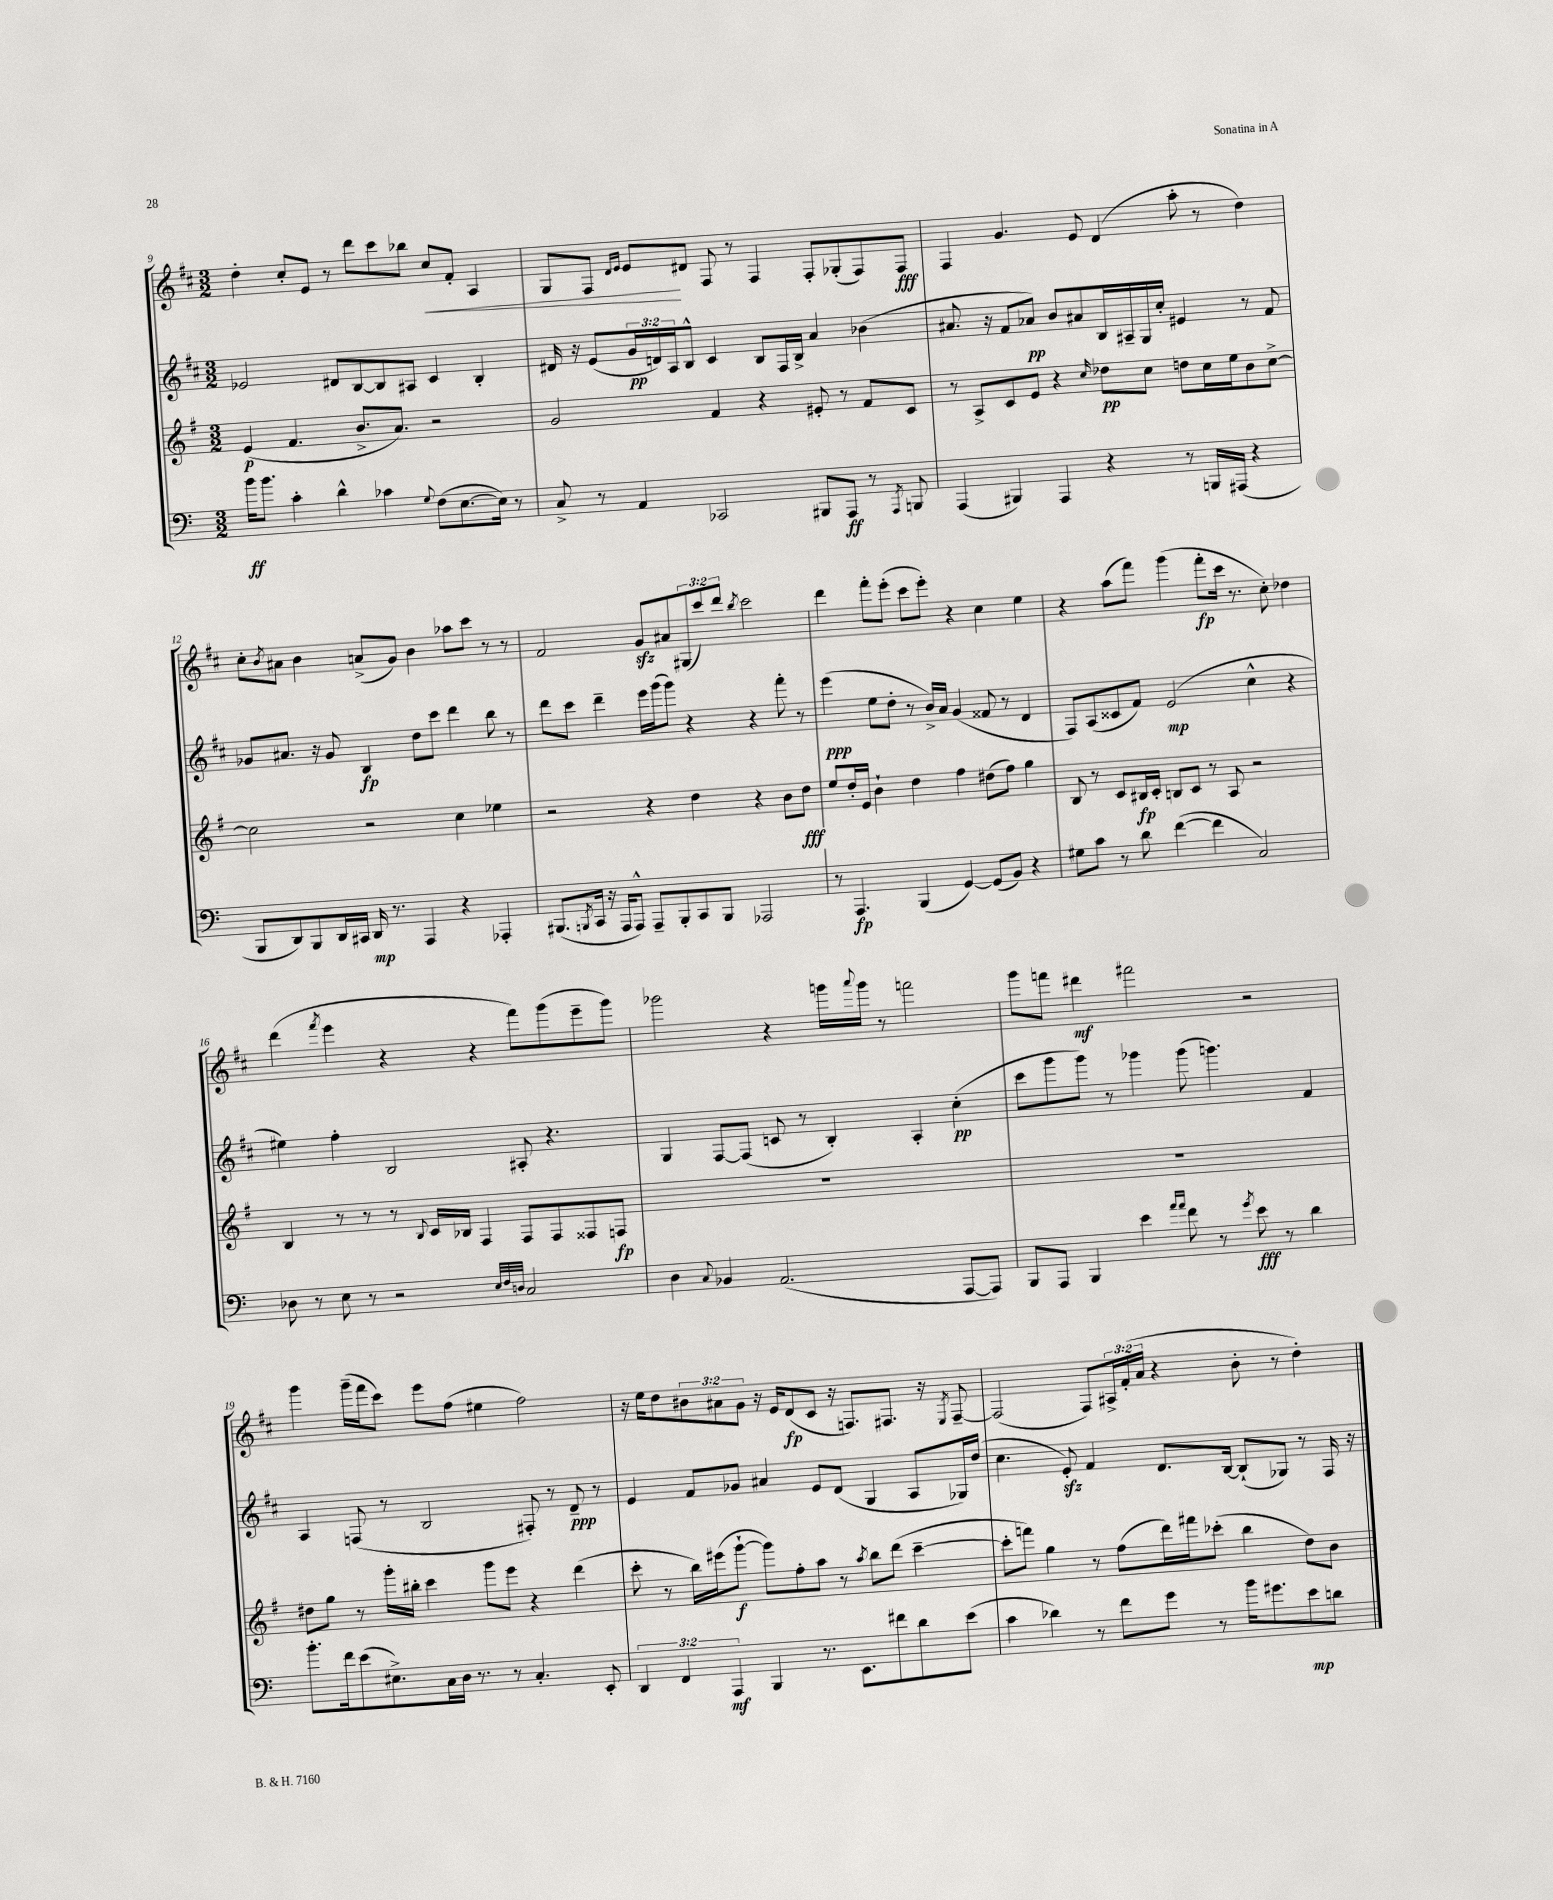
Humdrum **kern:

**kern	**dynam	**kern	**dynam	**kern	**dynam	**kern	**dynam
*part4	*part4	*part3	*part3	*part2	*part2	*part1	*part1
*staff4	*staff4	*staff3	*staff3	*staff2	*staff2	*staff1	*staff1
*clefF4	*	*clefG2	*	*clefG2	*	*clefG2	*
*k[]	*	*k[f#]	*	*k[f#c#]	*	*k[f#c#]	*
*M3/2	*	*M3/2	*	*M3/2	*	*M3/2	*
=9	=9	=9	=9	=9	=9	=9	=9
16b\KL	ff	(4e/	p	2e-X/	.	4dd'\	.
8.b\J	.	.	.	.	.	.	.
4c'\	.	4.f#/	.	.	.	8cc#'/L	.
.	.	.	.	.	.	8e/J	.
4d^^\	.	.	.	8d#X/L	.	8r	.
.	.	8.b^/L	.	[8B/	.	8ddd\L	.
4c-X\	.	.	.	8B/]	.	8ccc#\	.
.	.	8.a/J)	.	.	.	.	.
.	.	.	.	8A#X/J	.	8bb-X\J	.
8qqG/	.	.	.	.	.	.	.
!	!	!	!	!	!	!	!LO:HP:b
(8F\L	.	2r	.	4c#/	.	8cc#/L	<
[8.E\	.	.	.	.	.	8f#'/J	.
.	.	.	.	4B'/	.	4A/	.
16E\Jk])	.	.	.	.	.	.	.
8r	.	.	.	.	.	.	.
=10	=10	=10	=10	=10	=10	=10	=10
8C^/	.	2g/	.	16d#X/	.	8G/L	.
.	.	.	.	16r	.	.	.
8r	.	.	.	(8e/L	.	8F#/J	.
.	.	.	.	.	.	16qqd/LL	.
.	.	.	.	.	.	16qqe/JJ	.
4AA/	.	.	.	24g/L	pp	8e/L	.
.	.	.	.	24dn/)	.	.	.
.	.	.	.	24A/J	.	.	.
.	.	.	.	8B^^/J	.	8d#X/J	[
2CC-X/	.	4f#/	.	4c#/	.	8F#/	.
.	.	.	.	.	.	8r	.
.	.	4r	.	8B/L	.	4F#/	.
.	.	.	.	16F#/L	.	.	.
.	.	.	.	16B^/JJ	.	.	.
8BBB#X/L	.	8e#X'/	.	4a/	.	8F#'/L	.
8AAA/J	ff	8r	.	.	.	(8G-X'/	.
8r	.	8f#/L	.	(4b-X\	.	8F#/)	.
8qAAA/	.	.	.	.	.	.	.
8BBBn/	.	8c/J	.	.	.	8F#/J	fff
=11	=11	=11	=11	=11	=11	=11	=11
(4AAA/	.	8r	.	8.a#X/	.	4F#/	.
.	.	8A^/L	.	.	.	.	.
.	.	.	.	16r	.	.	.
4BBB#X/)	.	8c/	.	8f#/L	.	4.g/	.
.	.	8e/J	.	8a-X/J)	pp	.	.
4AAA/	.	4r	.	8b/L	.	.	.
.	.	.	.	8a#X/	.	8e/	.
.	.	16qqcc/	.	.	.	.	.
4r	.	8dd-X\L	pp	16B/L	.	(4d/	.
.	.	.	.	16A#X~/	.	.	.
.	.	8cc\J	.	16G/	.	.	.
.	.	.	.	16cc#'/JJ	.	.	.
8r	.	8ddn\L	.	4e#X/	.	8aa'\	.
16BBBn/LL	.	16cc\L	.	.	.	8r	.
(16AAA#X/JJ	.	16ee\J	.	.	.	.	.
4r	.	8b\	.	8r	.	4dd\)	.
.	.	[8cc^\J	.	8f#/	.	.	.
!!LO:LB:g=z
=12	=12	=12	=12	=12	=12	=12	=12
8BBB/L	.	2cc\]	.	8g-X/L	.	8cc#'\L	.
.	.	.	.	.	.	8qb/	.
8DD/)	.	.	.	8.a#X/J	.	8a#X\J	.
8BBB/	.	.	.	.	.	4b\	.
.	.	.	.	16r	.	.	.
16DD/L	.	.	.	8g-/	.	.	.
16CC#X/JJ	.	.	.	.	.	.	.
16DD/	mp	2r	.	4B/	fp	(8an^/L	.
8.r	.	.	.	.	.	.	.
.	.	.	.	.	.	8g/J)	.
4AAA/	.	.	.	8dd\L	.	4b\	.
.	.	.	.	8ccc#\J	.	.	.
4r	.	4cc\	.	4ddd\	.	8aa-X\L	.
.	.	.	.	.	.	8ccc#\J	.
4AAA-X'/	.	4ee-X\	.	8bb\	.	8r	.
.	.	.	.	8r	.	8r	.
=13	=13	=13	=13	=13	=13	=13	=13
(8.BBB#X/L	.	2r	.	8ddd\L	.	2f#/	.
.	.	.	.	8ccc#\J	.	.	.
8qBBBn/	.	.	.	.	.	.	.
16CC/Jk	.	.	.	.	.	.	.
16r	.	.	.	4ddd~\	.	.	.
16AAA/KL	.	.	.	.	.	.	.
8AAA^^/J)	.	.	.	.	.	.	.
8AAA~/L	.	4r	.	16eee\LL	.	8gzz/L	.
.	.	.	.	(16ggg\J	.	.	.
8BBB'/	.	.	.	8ggg\J)	.	8a#X/	.
8CC/	.	4dd\	.	4r	.	(12G#X/	.
.	.	.	.	.	.	12ccc#/)	.
8BBB/J	.	.	.	.	.	.	.
.	.	.	.	.	.	12ddd/J	.
.	.	.	.	.	.	8qbb/	.
2AAA-X/	.	4r	.	4r	.	2ccc#\	.
.	.	8b\L	.	8fff#'\	.	.	.
.	.	8dd\J	fff	8r	.	.	.
=14	=14	=14	=14	=14	=14	=14	=14
8r	.	8ee/L	.	(4eee\	ppp	4ddd\	.
4.AAA/	fp	16dd'/L	.	.	.	.	.
.	.	16e/JJ	.	.	.	.	.
.	.	4b`\	.	8ee\L	.	8fff#'\L	.
.	.	.	.	8dd'\J	.	(8eee'\J	.
(4BBB/	.	4dd\	.	8r	.	8ccc#\L	.
.	.	.	.	16b^/LL)	.	8eee'\J)	.
.	.	.	.	16a/JJ	.	.	.
[4GG/)	.	4ff#\	.	(4g/	.	4r	.
(8GG/L]	.	(8dd#X\L	.	8f##X/	.	4cc#\	.
8BB/J)	.	8ff#\J)	.	8r	.	.	.
4r	.	4gg\	.	4d/	.	4ee\	.
=15	=15	=15	=15	=15	=15	=15	=15
8G#X\L	.	8B/	.	8F#/L)	.	4r	.
8c\J	.	8r	.	(8A/	.	.	.
8r	.	8c/L	.	8c##X/	.	(8aa\L	.
8d\	.	16B#X/L	fp	8f#/J)	.	8fff#\J)	.
.	.	16c'/JJ	.	.	.	.	.
([4f\	.	8Bn/L	.	(2e/	mp	(4ggg\	.
.	.	8c/J	.	.	.	.	.
4f\]	.	8r	.	.	.	8fff#'\L	fp
.	.	8A/	.	.	.	16ccc#\Jk	.
.	.	.	.	.	.	8.r	.
2C/)	.	2r	.	4cc#^^\	.	.	.
.	.	.	.	.	.	8cc#'\)	.
.	.	.	.	4r	.	4dd-X\	.
!!LO:LB:g=z
=16	=16	=16	=16	=16	=16	=16	=16
8D-X\	.	4B/	.	4ee#X\)	.	(4ddd\	.
8r	.	.	.	.	.	.	.
.	.	.	.	.	.	8qfff#/	.
8E\	.	8r	.	4ff#'\	.	4eee\	.
8r	.	8r	.	.	.	.	.
2r	.	8r	.	2B/	.	4r	.
.	.	8qqB/	.	.	.	.	.
.	.	16c/LL	.	.	.	.	.
.	.	16B-X/JJ	.	.	.	.	.
.	.	4F#/	.	.	.	4r	.
32qqE/LLL	.	.	.	.	.	.	.
32qqF/	.	.	.	.	.	.	.
32qqDn/JJJ	.	.	.	.	.	.	.
2C/	.	8F#/L	.	8A#X'/	.	8fff#\L)	.
.	.	8F#/	.	4.r	.	(8ggg\	.
.	.	8F##X/	.	.	.	8eee~\	.
.	.	8Fn/J	fp	.	.	8ggg\J)	.
=17	=17	=17	=17	=17	=17	=17	=17
4D\	.	1.r	.	4G/	.	2ggg-X\	.
8qqC/	.	.	.	.	.	.	.
4BB-X/	.	.	.	[8F#/L	.	.	.
.	.	.	.	(8F#/J]	.	.	.
(2.AA/	.	.	.	8cn/	.	4r	.
.	.	.	.	8r	.	.	.
.	.	.	.	4B'/)	.	16gggn\LL	.
.	.	.	.	.	.	8qqaaa/	.
.	.	.	.	.	.	16ggg\JJ	.
.	.	.	.	.	.	8r	.
.	.	.	.	4A'/	.	2fffn\	.
[8AAA/L	.	.	.	(4cc#'\	pp	.	.
8AAA/J])	.	.	.	.	.	.	.
=18	=18	=18	=18	=18	=18	=18	=18
8BBB/L	.	1.r	.	8ccc#\L	.	8ggg\L	.
8AAA/J	.	.	.	8ggg\	.	8fffn\J	.
4BBB/	.	.	.	8ggg\J)	.	4ddd#X\	mf
.	.	.	.	8r	.	.	.
4e\	.	.	.	4ggg-X\	.	2fff#X\	.
16qqa/LL	.	.	.	.	.	.	.
16qqa/JJ	.	.	.	.	.	.	.
8f\	.	.	.	(8ggg-\	.	.	.
8r	.	.	.	4.gggn\)	.	.	.
8qg/	.	.	.	.	.	.	.
8e\	fff	.	.	.	.	2r	.
8r	.	.	.	.	.	.	.
4d\	.	.	.	4f#/	.	.	.
!!LO:LB:g=z
=19	=19	=19	=19	=19	=19	=19	=19
8.b'\L	.	8dd#X\L	.	4A/	.	4ggg\	.
.	.	8gg\J	.	.	.	.	.
16f\k	.	.	.	.	.	.	.
(8e\	.	8r	.	(8Fn/	.	(16ggg~\LL	.
.	.	.	.	.	.	16fff#\J	.
8.E#X^\)	.	16ggg'\LL	.	8r	.	8ccc#\J)	.
.	.	16bb#X'\JJ	.	.	.	.	.
.	.	4ccc\	.	2B/	.	8eee\L	.
16C\L	.	.	.	.	.	.	.
16D\JJ	.	.	.	.	.	(8ff#\J	.
8.r	.	.	.	.	.	.	.
.	.	8ggg\L	.	.	.	4ee#X\	.
8r	.	8eee\J	.	.	.	.	.
4.C'/	.	4r	.	8F#X'/)	.	2ff#\)	.
.	.	.	.	8r	.	.	.
.	.	(4ddd\	.	8d~/	ppp	.	.
8EE'/	.	.	.	8r	.	.	.
=20	=20	=20	=20	=20	=20	=20	=20
6DD/	.	8ccc'\	.	4e/	.	16r	.
.	.	.	.	.	.	16ee\KL	.
.	.	8r	.	.	.	8dd\	.
6FF/	.	.	.	.	.	.	.
.	.	16bb\LL)	.	8f#/L	.	12b#X\	.
.	.	(16eee#X\J	.	.	.	.	.
6AAA/	mf	.	.	.	.	12a#X\	.
.	.	[8ggg`\J	f	8g-X/J	.	.	.
.	.	.	.	.	.	12g\J	.
4BBB/	.	8ggg\L])	.	4a#X/	.	16r	.
.	.	.	.	.	.	16e/KL	.
.	.	8ff#'\	.	.	.	(8d/	fp
8.r	.	8aa\J	.	8e/L	.	8c#/J	.
.	.	8r	.	(8d/J	.	16r	.
8.EE\L	.	.	.	.	.	8.Fn/L)	.
.	.	8qaa/	.	.	.	.	.
.	.	8bb\L	.	4G/	.	.	.
8f#X\	.	(8ddd\J	.	.	.	8.F#X/J	.
8d\	.	[4ccc~\	.	8A/L	.	.	.
.	.	.	.	.	.	16r	.
.	.	.	.	.	.	8qE/	.
(8e\J	.	.	.	16G-X/L)	.	[8F#~/	.
.	.	.	.	(16dd/JJ	.	.	.
=21	=21	=21	=21	=21	=21	=21	=21
4c\	.	8ccc'\L]	.	4.cc#\	.	(2F#/]	.
.	.	8fffn\J)	.	.	.	.	.
4d-X\)	.	4gg\	.	.	.	.	.
.	.	.	.	8ezz'/)	.	.	.
8r	.	8r	.	4f#/	.	8F#/L)	.
8f\L	.	(8ff#\L	.	.	.	24A#X^/L	.
.	.	.	.	.	.	(24f#'/	.
.	.	.	.	.	.	24a/JJ	.
8g\J	.	16ddd\L)	.	8.d/L	.	4r	.
.	.	16fff#X\J	.	.	.	.	.
8r	.	(8ccc-X'\J	.	.	.	.	.
.	.	.	.	[16B/Jk	.	.	.
16b\KL	.	4bb\	.	(8B`/L]	.	8b'\	.
8.g#X\	.	.	.	.	.	.	.
.	.	.	.	8G-X/J)	.	8r	.
8e\	mp	8dd\L)	.	8r	.	4dd'\)	.
8dn\J	.	8b\J	.	16F#/	.	.	.
.	.	.	.	16r	.	.	.
==	==	==	==	==	==	==	==
*-	*-	*-	*-	*-	*-	*-	*-
